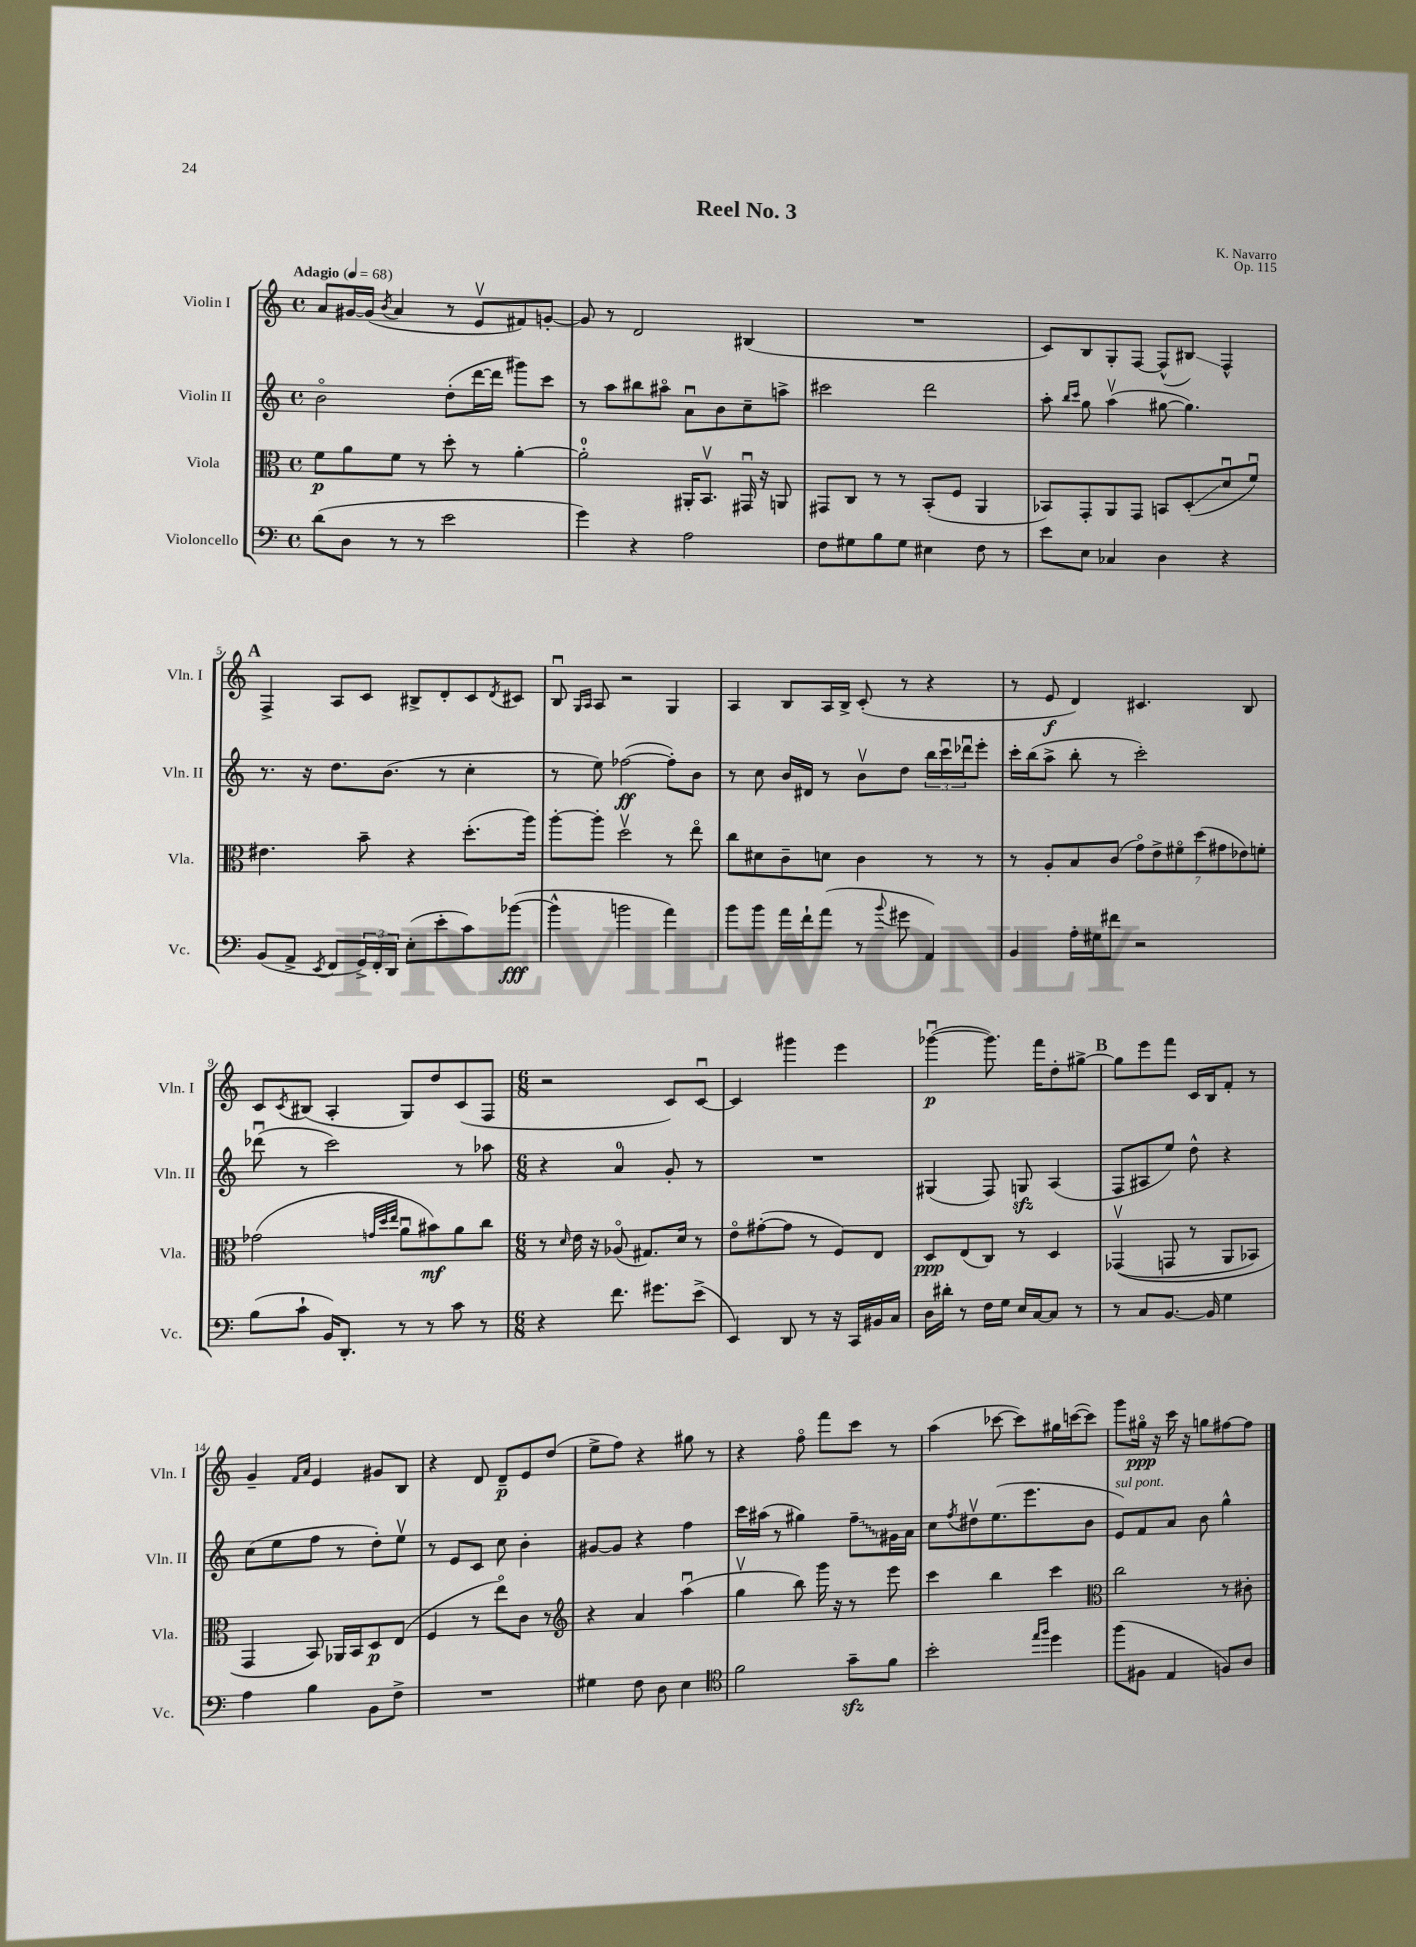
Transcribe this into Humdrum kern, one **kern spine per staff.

**kern	**kern	**kern	**kern
*staff4	*staff3	*staff2	*staff1
*clefF4	*clefC3	*clefG2	*clefG2
*k[]	*k[]	*k[]	*k[]
*M4/4	*M4/4	*M4/4	*M4/4
*met(c)	*met(c)	*met(c)	*met(c)
*MM68	*MM68	*MM68	*MM68
(8d	8f	2bo	8a
8D	8a	.	[16g#
.	.	.	(16g#]
.	.	.	8qb
8r	8f	.	4a
8r	8r	.	.
2e	8dd'	(8dd'	8r
.	8r	[16ddd	8ev
.	.	16ddd]	.
.	[4a'	8ggg#)	8f#)
.	.	8ccc	[8g'
=	=	=	=
4g)	2a']	8r	8g]
.	.	8aa	8r
4r	.	8bb#	2d
.	.	8aa#o	.
2A	16AA#'	8au	.
.	8.BBv	.	.
.	.	8b	.
.	16GG#u	8cc~	(4B#
.	16r	.	.
.	8AA	8aa^	.
=	=	=	=
8F	8GG#	2ccc#	1r
8G#	8C	.	.
8B	8r	.	.
8G#	8r	.	.
4E#	(8BB'	2ddd	.
.	8F	.	.
8F	4AA	.	.
8r	.	.	.
=	=	=	=
8e	8BB-)	8aa'	8c)
.	.	16qqbb	.
.	.	16qqccc	.
8E	8GG'	8gg	8B
4C-	8AA	(4aav	8G'
.	8GG	.	[8F
4D	8BB	[8gg#	(8F^^]
.	(8D'	4.gg#])	8B#)
4r	8du	.	4F^^
.	8fu)	.	.
=	=	=	=
(8BB	4.e#	8.r	4F^
8AA^	.	.	.
.	.	16r	.
8qEE	.	.	.
8FF	.	8.dd	8A
24GG^)	8b~	.	8c
24FF'	.	.	.
.	.	(8.b	.
24DD	.	.	.
(8E'	4r	.	8B#^
8e'	.	8r	8d'
8c)	(8.dd'	4cc'	8c
.	.	.	8qd
([8b-	.	.	8c#
.	16aa)	.	.
=	=	=	=
4b-^^]	[8aa'	8r	8Bu
.	.	.	16qqG
.	.	.	16qqA
.	8aa']	8ee)	8A
2b	2ddv	([2ff-	2r
4a)	8r	8ff-'])	4G
.	8eeo	8b	.
=	=	=	=
8b	8cc	8r	4A
8b	8d#	8cc	.
16a	8c~	16b	8B
16f`	.	16d#	.
(8a	8d	8r	16A
.	.	.	16B^
8r	4c	8bv	(8c'
8qqb	.	.	.
8g#	.	8dd	8r
4AA)	8r	24bb	4r
.	.	24cccu	.
.	.	24ddd-u	.
.	8r	8eee'	.
=	=	=	=
4BB	8r	16ccc'	8r
.	.	(16bb	.
.	8A'	8aa^	8e
16A'	8B	8bb'	4d)
16G#	.	.	.
8f#	(8c	8r	.
2r	14go)	2ccc')	4.c#
.	14e^	.	.
.	14f#o	.	.
.	(14dd	.	.
.	14g#	.	.
.	14e-)	.	.
.	.	.	8B
.	14f'	.	.
=	=	=	=
(8B	(2g-	(8ddd-u	8c
.	.	.	8qc
8c`	.	8r	(8B#
16BB)	.	2ccc)	4A'
8.DD'	.	.	.
.	32qqg	.	.
.	32qqdd	.	.
.	32qqee	.	.
8r	8au	.	8G)
8r	8b#)	.	8dd
8c	8a	8r	(8c
8r	8cc	8aa-	8F
=	=	=	=
*M6/8	*M6/8	*M6/8	*M6/8
4r	8r	4r	2r
.	16qqd	.	.
.	16e	.	.
.	16r	.	.
8.f	(8A-o	4a	.
.	8.G#)	.	.
8.g#	.	.	.
.	.	8g'	8c)
.	16d	.	.
(8e^	8r	8r	[8cu
=	=	=	=
4EE)	8eo	2.r	4c]
.	([8g#'	.	.
8DD	8g#]	.	4ggg#
8r	8r	.	.
16r	8F)	.	4eee
16CC	.	.	.
16BB#	8E	.	.
16C	.	.	.
=	=	=	=
16D	8D	(4G#	([4ggg-u
16d#'	.	.	.
8r	(8E	.	.
16F	8C)	8F)	8.ggg-])
16G	.	.	.
16E	8r	8G	.
[16C	.	.	16fff
8C]	4D	(4A	8dd'
8r	.	.	[8gg#^
=	=	=	=
8r	&((4GG-v	8F	8gg#]
8C	.	8A#	8eee
[8.BB	8GG	8ee)	8fff
.	8r	8dd^^	16c
16BB]	.	.	16B
4G	8AA	4r	8f'
.	8BB-)	.	8r
=	=	=	=
4A	4GG	(8cc	4g~
.	.	8ee	.
.	.	.	16qqf
.	.	.	16qqa
4B	8BB&)	8ff	4e
.	16AA-	8r	.
.	16BB	.	.
8BB	8D	8dd')	8g#
8F^	(8E	8eev	8B
=	=	=	=
2.r	4F	8r	4r
.	.	8e	.
.	8r	8c	8d
.	8eeo)	8cc	8d~
.	8c	4b'	8e
.	8r	.	(8dd
=	=	=	=
*	*clefG2	*	*
4G#	4r	[8g#	8ee^
.	.	8g#]	8ff)
8F	4a	4r	4r
8D	.	.	.
4E	(4aau	4ff	8gg#
.	.	.	8r
=	=	=	=
*clefC4	*	*	*
2f	4ggv	16ccc	4r
.	.	(16aa#	.
.	.	8r	.
.	8bb)	4gg#)	8ffo
.	16ggg	.	8fff
.	16r	.	.
8g~	8r	8ff~	8ccc
8f	8eee	16g#	8r
.	.	16a	.
=	=	=	=
2b'	4ccc	8cc	(4aa
.	.	8qff	.
.	.	8dd#v	.
.	4bb	(8.ee	[8ccc-
.	.	.	8ccc-])
.	.	8.eee	.
16qqee	.	.	.
16qqff	.	.	.
4dd	4ccc	.	16gg#
.	.	.	([16ccc
.	.	8b	8ccc])
=	=	=	=
*	*clefC3	*	*
(8ff	2cc	8e)	8ggg
8F#	.	8f	16gg#o
.	.	.	16r
4E	.	8a	16ccc
.	.	.	16r
.	.	8b	8gg
8F)	8r	4gg^^	[8ff#
8A	8c#'	.	8ff#]
==	==	==	==
*-	*-	*-	*-
